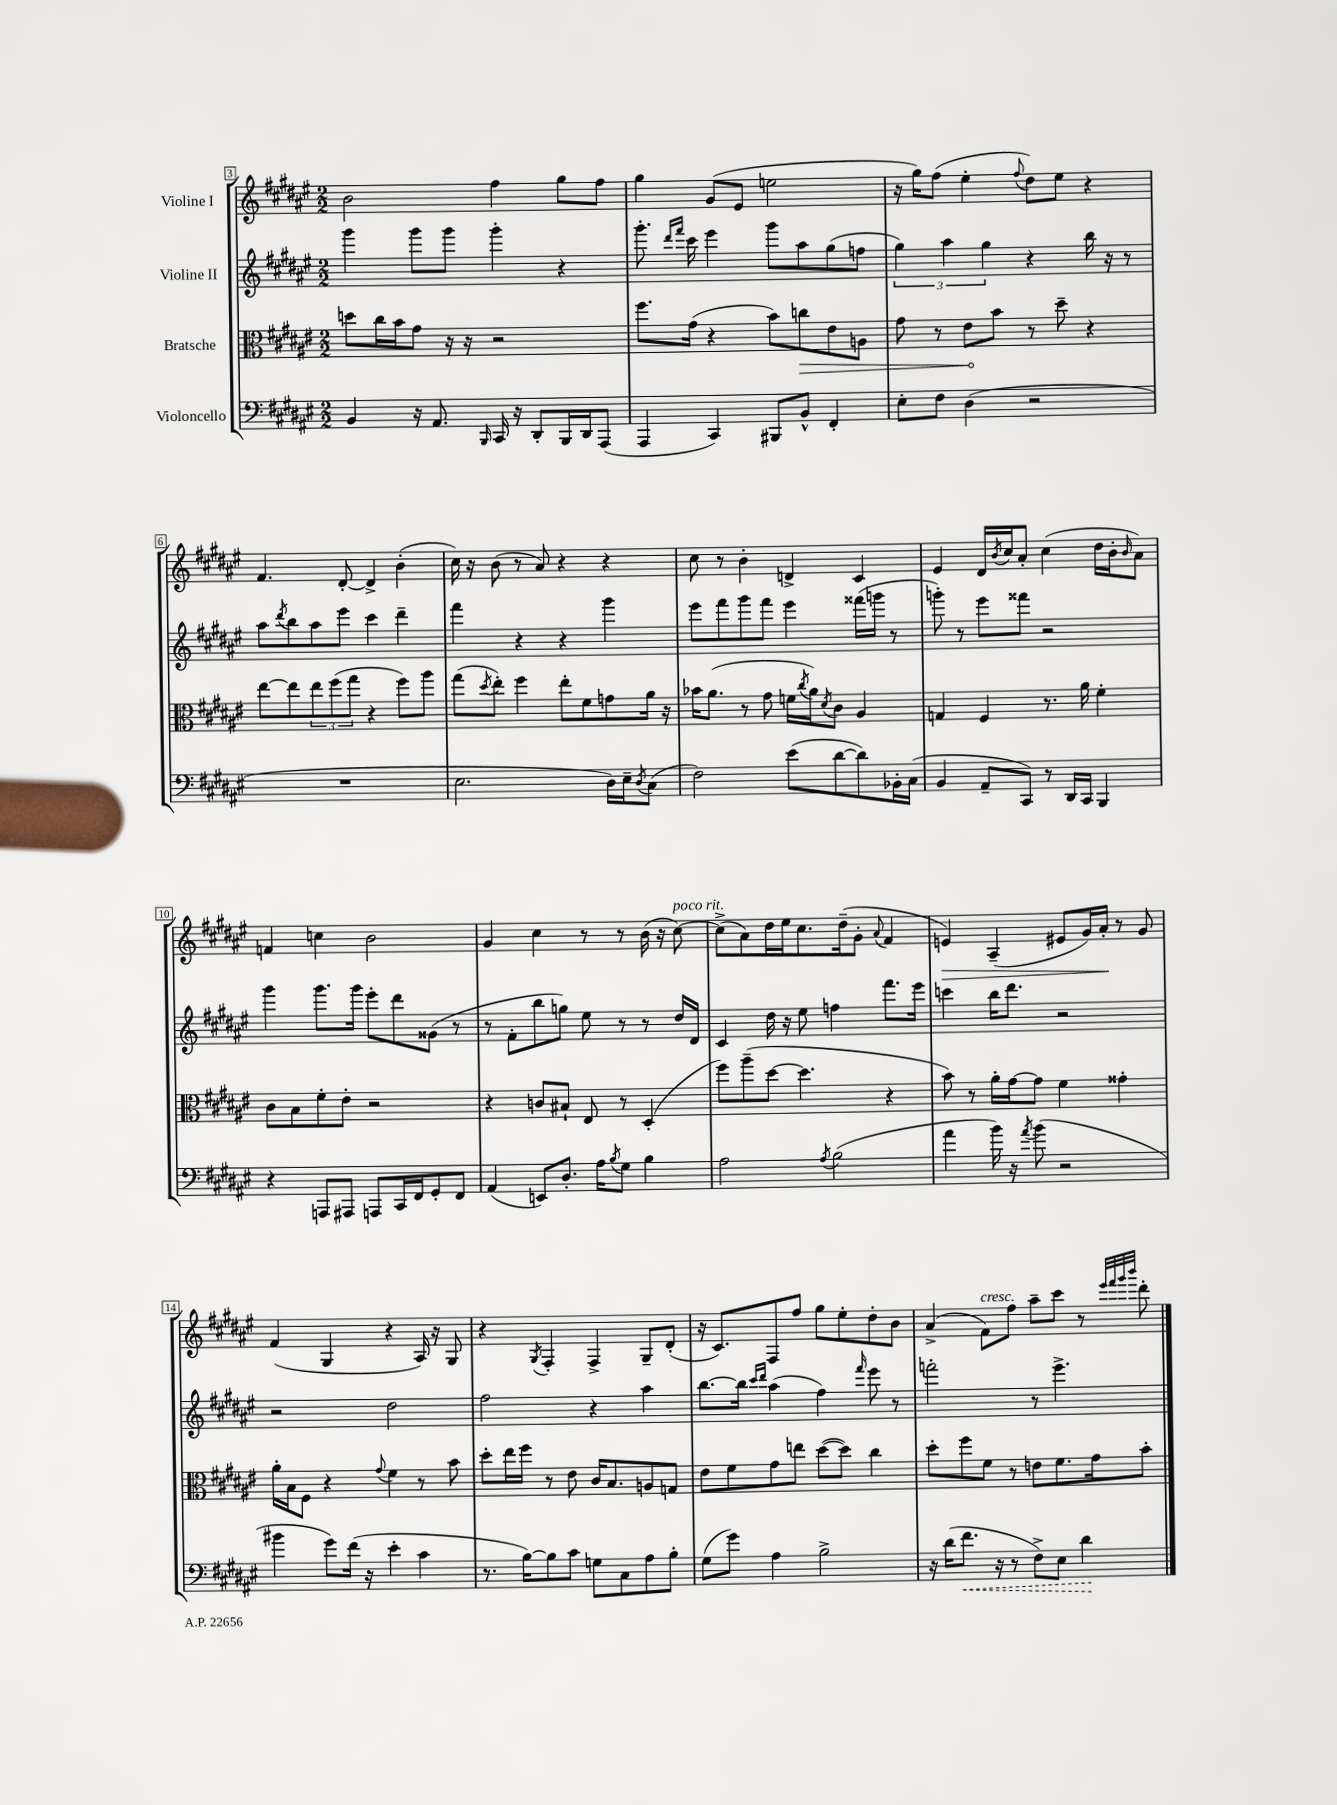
<<
\new StaffGroup <<
\new Staff = "s0" \with { instrumentName = "Violine I" } {
    \clef treble \key fis \major \numericTimeSignature \time 2/2
    b'2 fis''4 gis''8 fis''8 |
    gis''4 gis'8( eis'8 e''2 |
    r16 gis''16) fis''8( eis''4-. \appoggiatura { fis''8 } dis''8) eis''8 r4 |
    fis'4. dis'8~-. dis'4-> b'4-.( |
    cis''16) r16 b'8( r8 ais'8) r4 r4 |
    cis''8 r8 b'4-. d'4-> cis'4 |
    eis'4 dis'16 \acciaccatura { b'8 } cis''16 ais'8-. cis''4( dis''16 b'16-. \grace { b'16 } ais'8) |
    f'4 c''4 b'2 |
    gis'4 cis''4 r8 r8 b'16( r16 cis''8~^\markup { \italic "poco rit." }) |
    cis''8->( ais'8) dis''16 eis''16 cis''8. dis''16--( gis'8-. \appoggiatura { ais'8 } fis'4 |
    e'4\>) ais4--( eis'8 gis'16) ais'16-.\! r8 gis'8 |
    fis'4( gis4 r4 ais16) r16 gis8 |
    r4 \acciaccatura { gis8 } fis4-. fis4-> gis8-- dis'8-.( |
    r16 cis'8.) fis8 fis''8 gis''8 eis''8-. dis''8-. b'8 |
    ais'4->( fis'8^\markup { \italic "cresc." }) fis''8 ais''8-- cis'''8 r8 \grace { eis'''32 fis'''32 gis'''32 b'''32 } dis'''8-. \bar "|." |
}
\new Staff = "s1" \with { instrumentName = "Violine II" } {
    \clef treble \key fis \major \numericTimeSignature \time 2/2
    gis'''4 gis'''8 gis'''8 gis'''4-. r4 |
    gis'''8.-. \grace { dis'''16 fis'''16 } cis'''16 eis'''4 gis'''8 ais''8 gis''8( f''8 |
    \tuplet 3/2 { gis''4) ais''4 gis''4 } r4 b''16 r16 r8 |
    ais''8 \acciaccatura { dis'''8 } b''8 ais''8 eis'''8 cis'''4 dis'''4-- |
    fis'''4 r4 r4 gis'''4 |
    eis'''8 fis'''8 gis'''8 fis'''8 eis'''4 fisis'''16( g'''16 r8 |
    g'''8-.) r8 eis'''8 fisis'''8 r2 |
    gis'''4 gis'''8. gis'''16 eis'''8-. dis'''8 gisis'8( r8 |
    r8 fis'8-. b''8 g''8) eis''8 r8 r8 dis''16 dis'16 |
    cis'4 dis''16 r16 eis''8 f''4 fis'''8. eis'''16 |
    c'''4 b''16 dis'''8. r2 |
    r2 dis''2 |
    fis''2 r4 ais''4 |
    b''8.~ b''16 \grace { cis'''16 dis'''16 } ais''4( fis''4) \grace { fis'''16 } eis'''8 r8 |
    f'''2-. r8 eis'''4.-> \bar "|." |
}
\new Staff = "s2" \with { instrumentName = "Bratsche" } {
    \clef alto \key fis \major \numericTimeSignature \time 2/2
    d''8 cis''16 b'16 gis'8 r16 r16 r2 |
    fis''8. gis'16( r4 b'8) \once \override Hairpin.circled-tip = ##t c''8\> eis'8 a8 |
    gis'8 r8 eis'8\! b'8 r8 dis''8-- r4 |
    eis''8~ eis''8 \tuplet 3/2 { eis''8 fis''8( gis''8 } r4 fis''8) ais''8 |
    gis''8( \acciaccatura { dis''8 } eis''8-.) fis''4 eis''8-. fis'8 g'8 ais'16 r16 |
    bes'16 ais'8.( r8 gis'8 f'16 \acciaccatura { cis''8 } ais'16) \acciaccatura { dis'8 } cis'8 ais4 |
    g4 fis4 r8. ais'16 fis'4-. |
    cis'8 b8 fis'8-. eis'8-. r2 |
    r4 c'8 bis8-! eis8 r8 dis4-.( |
    fis''8) ais''8--( dis''8~ dis''4. r4 |
    b'8) r8 ais'16-. gis'16~ gis'8 fis'4 gisis'4-. |
    ais'16-. b16 fis8 r4 \appoggiatura { gis'8 } fis'4 r8 b'8 |
    dis''8-. eis''16 fis''16 r8 eis'8 cis'16 b8. a8 g8 |
    eis'8 fis'8 gis'8 e''8 dis''8~( dis''8) cis''4 |
    dis''8-. fis''8 fis'8 r8 e'8 fis'8. gis'16 b'8-. \bar "|." |
}
\new Staff = "s3" \with { instrumentName = "Violoncello" } {
    \clef bass \key fis \major \numericTimeSignature \time 2/2
    b,4 r16 ais,8. \grace { b,,16 } cis,16 r16 dis,8-. b,,16 dis,16 ais,,8( |
    ais,,4 cis,4) bis,,8 b,8-^ fis,4-. |
    eis8-. fis8 dis4( r2 |
    R1 |
    eis2. dis16) eis16-- \acciaccatura { dis8 } cis8( |
    fis2) eis'8( dis'8~ dis'8) bes,16-. cis16( |
    b,4 ais,8-- cis,8) r8 dis,16 cis,16 b,,4 |
    r4 a,,8 ais,,8 a,,8 cis,16 fis,16 gis,8-. fis,8 |
    ais,4( e,8) dis8.-. ais16 \acciaccatura { b8 } gis8 b4 |
    ais2 \acciaccatura { ais8 } b2( |
    ais'4 b'16) r16 \acciaccatura { ais'8 } b'8( r2 |
    bis'4 gis'8) fis'16( r16 eis'4-. cis'4 |
    r8. b16~) b8 cis'8 g8 cis8 ais8 b8-. |
    gis8( gis'8) ais4 b2-> |
    r16 dis'16( \once \override Hairpin.style = #'dashed-line fis'8.\< r16 r8 fis8->) eis8 dis'4\! \bar "|." |
}
>>
>>
\layout { \context { \Score currentBarNumber = #3 \override BarNumber.stencil = #(make-stencil-boxer 0.1 0.3 ly:text-interface::print) } }
